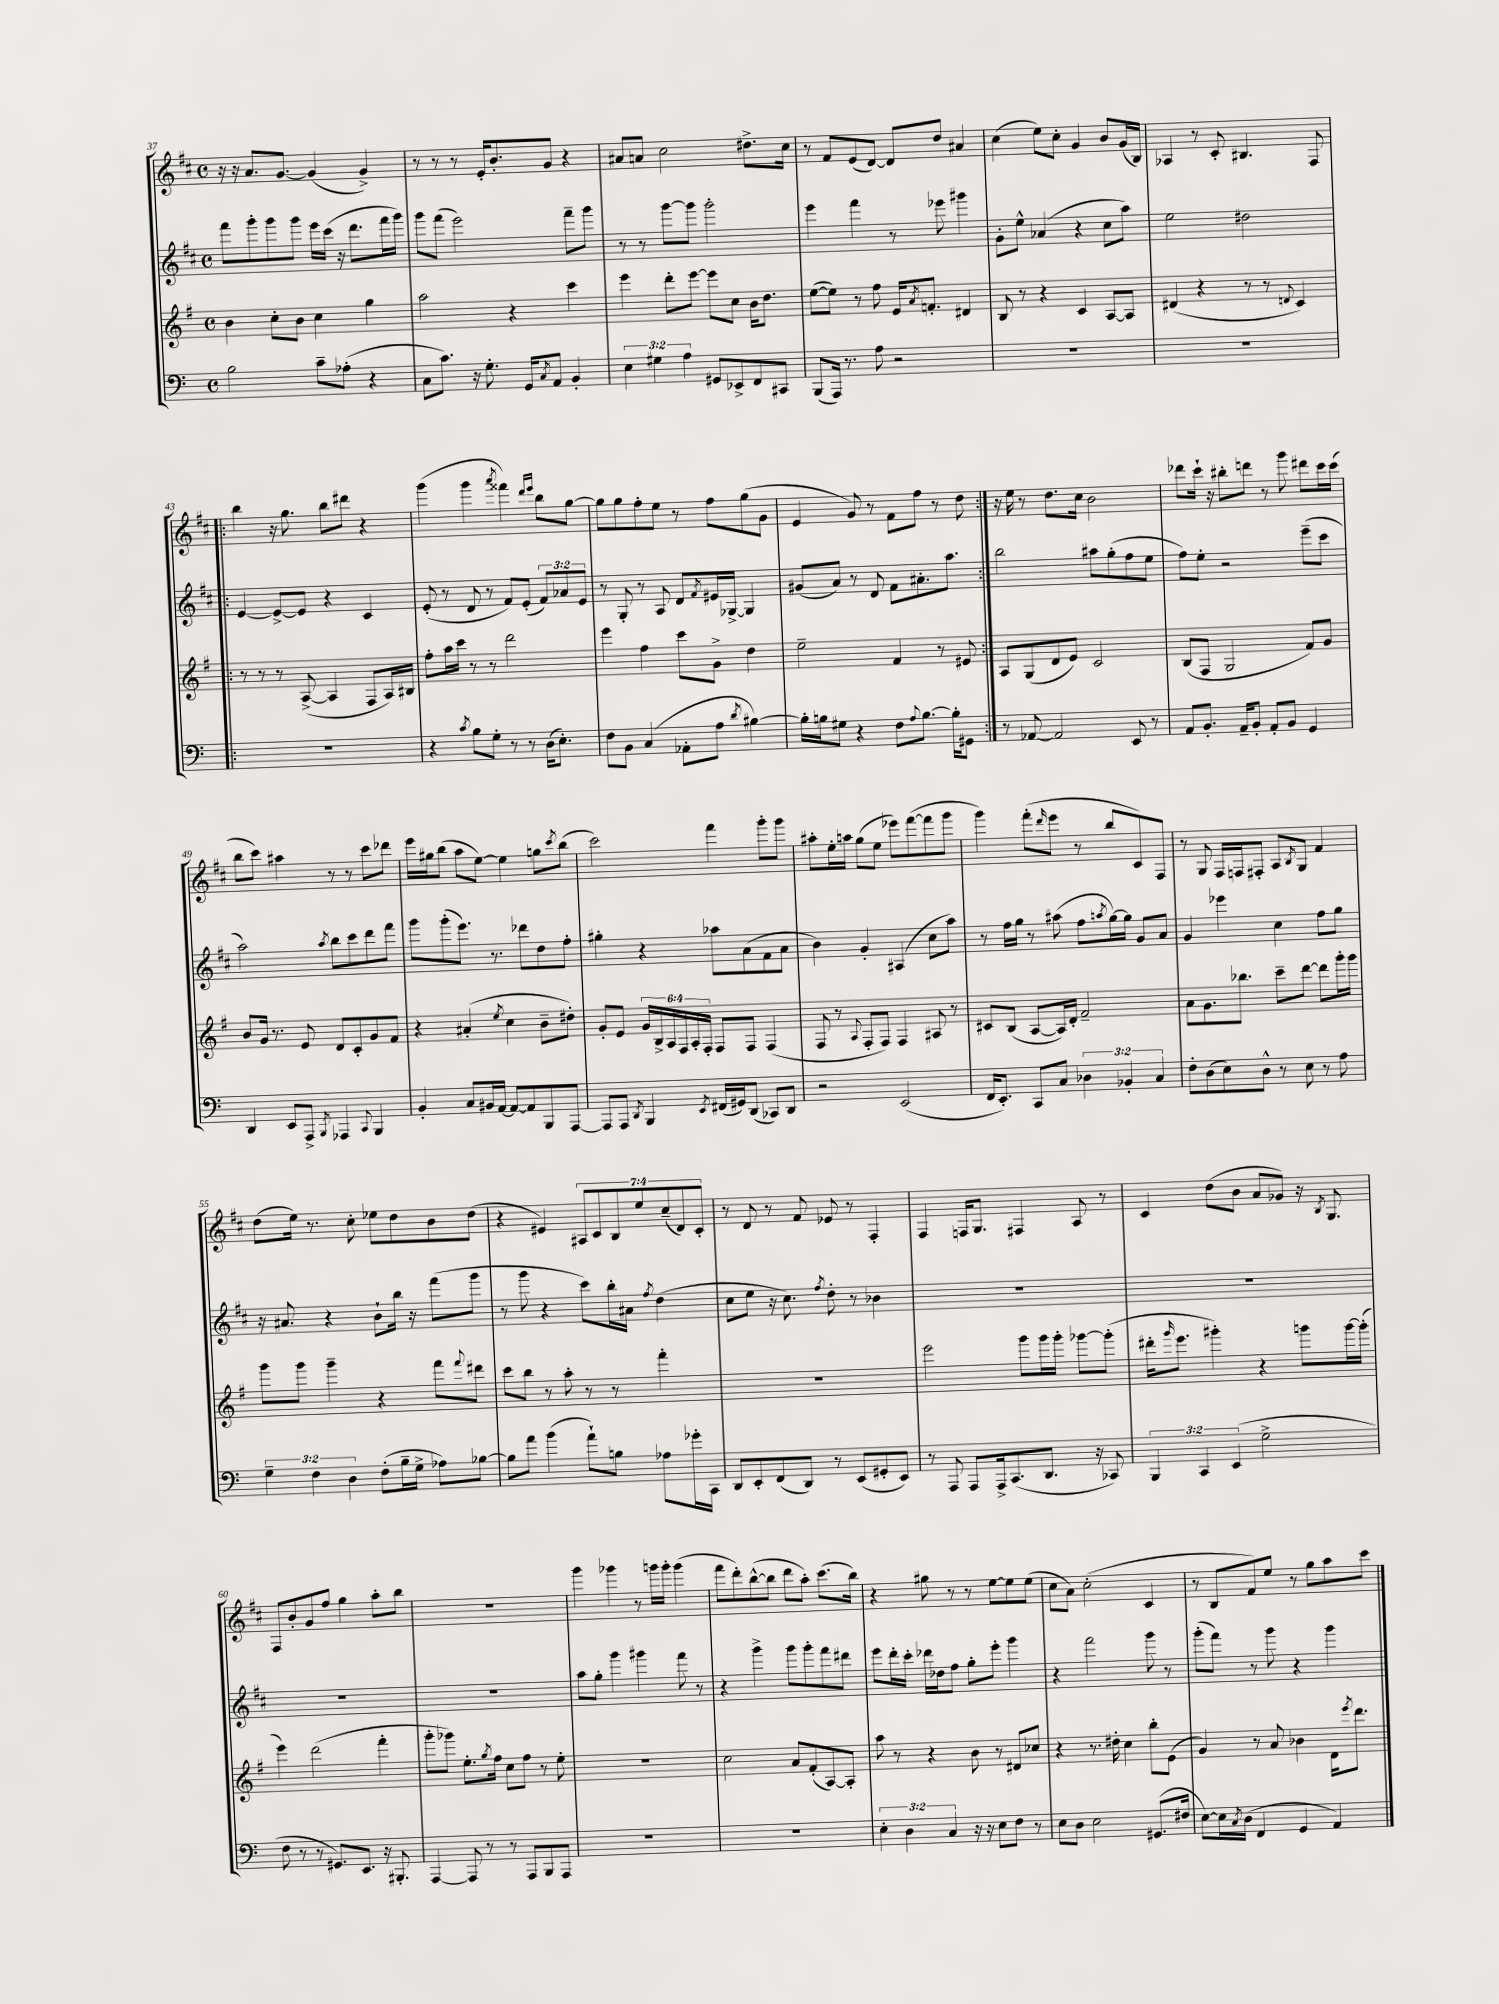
<<
\new StaffGroup <<
\new Staff = "s0" {
    \clef treble \key d \major \defaultTimeSignature \time 4/4 \override Staff.TupletNumber.text = #tuplet-number::calc-fraction-text
    r16 r16 a'8. g'8.~ g'4( g'4->) |
    r8 r8 r8 e'16-. b'8.-. g'8 r4 |
    ais'8 a'8 cis''2 dis''8.-> cis''16 |
    r8 fis'8 e'8( d'8~) d'8 d''8 ais'4 |
    cis''4( e''8) cis''8-. g'4 b'8 g'16( b16) |
    aes4 r8 cis'8-. bis4. fis8 |
    \repeat volta 2 { b''4 r16 g''8. b''8 dis'''8 r4 |
    g'''4( g'''4 \acciaccatura { a'''8 } fisis'''4) \grace { d'''16 e'''16 } b''8 g''8~ |
    g''8 g''8 fis''8-. e''8 r8 fis''8 g''8( g'8 |
    e'4 g'8) r8 fis'8 fis''8 r8 d''8 | }
    r16 e''16 r8 d''8. cis''16 b'2 |
    des'''8 cis'''16-! r16 bis''8-. d'''8 r8 g'''8 dis'''8 cis'''16 cis'''16( |
    b''8 cis'''8) ais''4 r8 r8 cis'''8 des'''8 |
    e'''16 gis''16 b''8( a''8 e''8~) e''4 g''8 \acciaccatura { cis'''8 } b''8( |
    cis'''2) fis'''4 g'''8-. g'''8 |
    ais''8-. e''16-. a''16 g''8( e''8 ees'''8) fis'''8~( fis'''8 g'''8 |
    g'''4) fis'''8-.( \grace { d'''16 } e'''8 r8 b''8 cis'8) fis8 |
    r8 g8 fis16 f16 fis8-. a8 \acciaccatura { b8 } g8 fis'4 |
    d''8( e''16) r8. cis''8-. ees''8 d''8 b'8 d''8( |
    r4 eis'4) \tuplet 7/4 { ais8 cis'8 b8 e''8 cis''8--( d'8) cis'8-. } |
    r8 d'8 r8 fis'8 ees'8 r8 fis4-. |
    fis4 f16 g8. fis4 a8 r8 |
    cis'4 d''8( b'8 a'8 ges'8) r16 \acciaccatura { b8 } g8. |
    fis8 b'8-. g'8 fis''8 g''4 a''8-. b''8 |
    R1 |
    g'''4 ges'''4 r8 g'''16 g'''16-. g'''4( |
    fis'''8 d'''8-.) b''8~-^( b''8 d'''8 a''8-.) cis'''8.( b''16) |
    r4 gis''8 r8 r8 e''8~ e''8 e''8( |
    cis''8 a'8) cis''2-.( cis'4 |
    r8 b8 fis'8) e''8 r8 g''8 a''8 cis'''8 \bar "|." |
}
\new Staff = "s1" {
    \clef treble \key d \major \defaultTimeSignature \time 4/4 \override Staff.TupletNumber.text = #tuplet-number::calc-fraction-text
    fis'''8 g'''8-. g'''8 g'''8 e'''16 cis'''16( r16 d'''8. fis'''16 g'''16) |
    g'''8 fis'''8( e'''2) fis'''8-- g'''8 |
    r8 r8 g'''8~ g'''8 g'''2-. |
    e'''4 fis'''4 r8 ees'''8 gis'''4 |
    g'8-. e''8-^ aes'4( r4 cis''8 a''8) |
    e''2 dis''2 |
    \repeat volta 2 { e'4~ e'8~-> e'8 r4 cis'4 |
    e'8-.( r8 d'8 r8 fis'8) e'8-.( \tuplet 3/2 { fis'8) aes'8 e'8 } |
    r8 g8-. r8 a8 d'8 \acciaccatura { fis'8 } eis'16 ges16~-> ges4 |
    gis'8( a'8) r8 d'8 fis'8 ais'8.-. a''8. | }
    b''2 ais''8 g''8-.( fis''8 e''8 |
    fis''8) e''8-. r2 e'''8--( cis'''8 |
    a''2) \acciaccatura { a''8 } b''8 cis'''8 d'''8 fis'''8 |
    g'''8 g'''8-.( e'''8.) r8. des'''8 d''8 fis''8-. |
    gis''4-. r4 aes''8 a'8( fis'8 a'8 |
    b'4) g'4-. ais4( cis''8 a''8) |
    r8 fis''16 g''16 r8 ais''8( fis''8 \acciaccatura { a''8 } g''16~) g''16 g'8 a'8 |
    g'4 ees'''4 cis''4 fis''8 g''8 |
    r16 ais'8. r4 b'8-! b''16 r16 fis'''8( g'''8 |
    r8 g'''8 r4 cis'''8) b''16-. ais'16 \acciaccatura { fis''8 } d''4( |
    cis''8 e''8 r16 cis''8.) \acciaccatura { fis''8 } d''8-. r8 bes'4 |
    R1 |
    R1 |
    R1 |
    R1 |
    a''8 g''8-. g'''4 gis'''4 fis'''8 r8 |
    r4 g'''4-> g'''8 g'''8-. fis'''8 dis'''8 |
    e'''8 d'''16-. cis'''16-. des'''16 des''16 fis''8 g''8-. e'''8-. g'''4 |
    r4 fis'''2 g'''8 r8 |
    g'''8-.( fis'''8) r8 g'''8 r4 g'''4 \bar "|." |
}
\new Staff = "s2" {
    \clef treble \key g \major \defaultTimeSignature \time 4/4 \override Staff.TupletNumber.text = #tuplet-number::calc-fraction-text
    b'4 c''8-. b'8 c''4 g''4 |
    a''2 r4 c'''4 |
    e'''4 d'''8-. e'''8~ e'''8 c''8 b'16 d''8. |
    e''8~( e''8) r8 fis''8 e'16 \acciaccatura { a'8 } f'8.-. dis'4 |
    b8 r8 r4 c'4 a8~ a8 |
    dis'4( r4 r8 r8 \appoggiatura { d'8 } c'4) |
    \repeat volta 2 { r8 r8 r8 a8~->( a4 fis8 a16) bis16 |
    fis''8-. a''16 c'''16 r8 r8 d'''2 |
    e'''4 fis''4 c'''8 g'8-> d''4 |
    e''2-- fis'4 r8 eis'8 | }
    a8 g8( d'8 e'8) c'2 |
    b8( fis8 g2 fis'8) g'8 |
    b'8 g'16 r8. e'8 d'8 c'8-. g'8 fis'8 |
    r4 ais'4-.( \acciaccatura { e''8 } c''4 b'8-- dis''8-.) |
    g'8-. e'8 \tuplet 6/4 { g'16 b16-> a16 fis16 a16-. fis16-. } fis8 fis8 fis4( |
    fis8 r8 \appoggiatura { a8 } fis8-. fis8) fis4 ais8 r8 |
    cis'8 b8( a8~ a16) d'16-. fis'2-- |
    a'8 g'8. bes''8. c'''8-- d'''8~ d'''8 g'''16-. g'''16 |
    g'''8 g'''8 g'''4-- r4 fis'''8 \appoggiatura { fis'''8 } dis'''8 |
    c'''8 b''8 r8 a''8-. r8 r8 fis'''4-. |
    R1 |
    e'''2 g'''8 g'''16 g'''16-. ges'''8~ ges'''8-.( |
    dis'''16-. \grace { g'''16 } e'''8. gis'''4-.) r4 g'''8 g'''16~ g'''16-.( |
    e'''4) d'''2( fis'''4-. |
    g'''8-. ges'''8) e''8.-. \acciaccatura { g''8 } fis''16 c''8 fis''8 r8 e''8-. |
    R1 |
    c''2 a'8 fis'8-.( a8~) a8-. |
    a''8 r8 r4 b'8 r8 dis'8 ces''8 |
    r4 r8. dis''16-. c''4 b''8-. e'8( |
    g'4) r8 a'8 bes'4 d'16 \acciaccatura { e'''8 } d'''8. \bar "|." |
}
\new Staff = "s3" {
    \clef bass \key c \major \defaultTimeSignature \time 4/4 \override Staff.TupletNumber.text = #tuplet-number::calc-fraction-text
    b2 c'8-- aes8-.( r4 |
    c8 c'8.) r16 g8.-. g,16 \acciaccatura { c8 } a,8 b,4-. |
    \tuplet 3/2 { e4 gis4 a4 } gis,8 ees,8-> f,8 cis,8 |
    b,,8( a,,16) r8. a8 r2 |
    R1 |
    R1 |
    \repeat volta 2 { R1 |
    r4 \acciaccatura { c'8 } b8 g8-. r8 r8 d16( e8.-.) |
    f8 b,8 c4( aes,8-. a8 \acciaccatura { d'8 } bis4~) |
    bis16-. b16 gis8 r4 f8 \appoggiatura { a8 } b8.~ b16-. gis,8 | }
    r8 aes,8~ aes,2 e,8 r8 |
    a,8 b,8.-. a,16-- b,8-. a,8-. b,8 g,4 |
    d,4 e,8 a,,8-> \acciaccatura { b,,8 } aes,,4 \appoggiatura { c,8 } b,,4 |
    b,4-. c8 bis,16 a,16~ a,8~ a,8 b,,8 a,,8~ |
    a,,8 a,,8 \acciaccatura { d,8 } b,,4 \acciaccatura { e,8 } fis,16( gis,16) d,8( ces,8) d,8 |
    r2 e,2( |
    f,16 e,8.-.) c,8 c8 \tuplet 3/2 { des4 bes,4-. c4 } |
    f8-. d8( e8) d8-^ r8 e8 r8 a8 |
    \tuplet 3/2 { g4-- f4 d4 } f8-.( b16-- g16-> aes8) bes8~ |
    bes8 a'8 b'4( a'8-!) b8 aes8 ges'16-. c,16 |
    d,8 e,8-. f,8( d,8) r8 e,8( gis,8-. e,8) |
    r8 a,,8 a,,8 a,,16-> c,8.( d,8. r16 ces,8) |
    \tuplet 3/2 { b,,4 c,4 e,4( } g2-> |
    f8 r8 r8 gis,8.) e,8. r16 bis,,8.-. |
    a,,4~ a,,8 r8 r8 a,,8 b,,8 a,,8 |
    R1 |
    R1 |
    \tuplet 3/2 { e4-. d4 c4 } r16 r16 e8 f8 r8 |
    e8 d8 e2 gis,8.( fis16 |
    e8~) e16 \acciaccatura { c8 } d16( f,4 g,4 a,4) \bar "|." |
}
>>
>>
\layout { \context { \Score currentBarNumber = #37 } }
